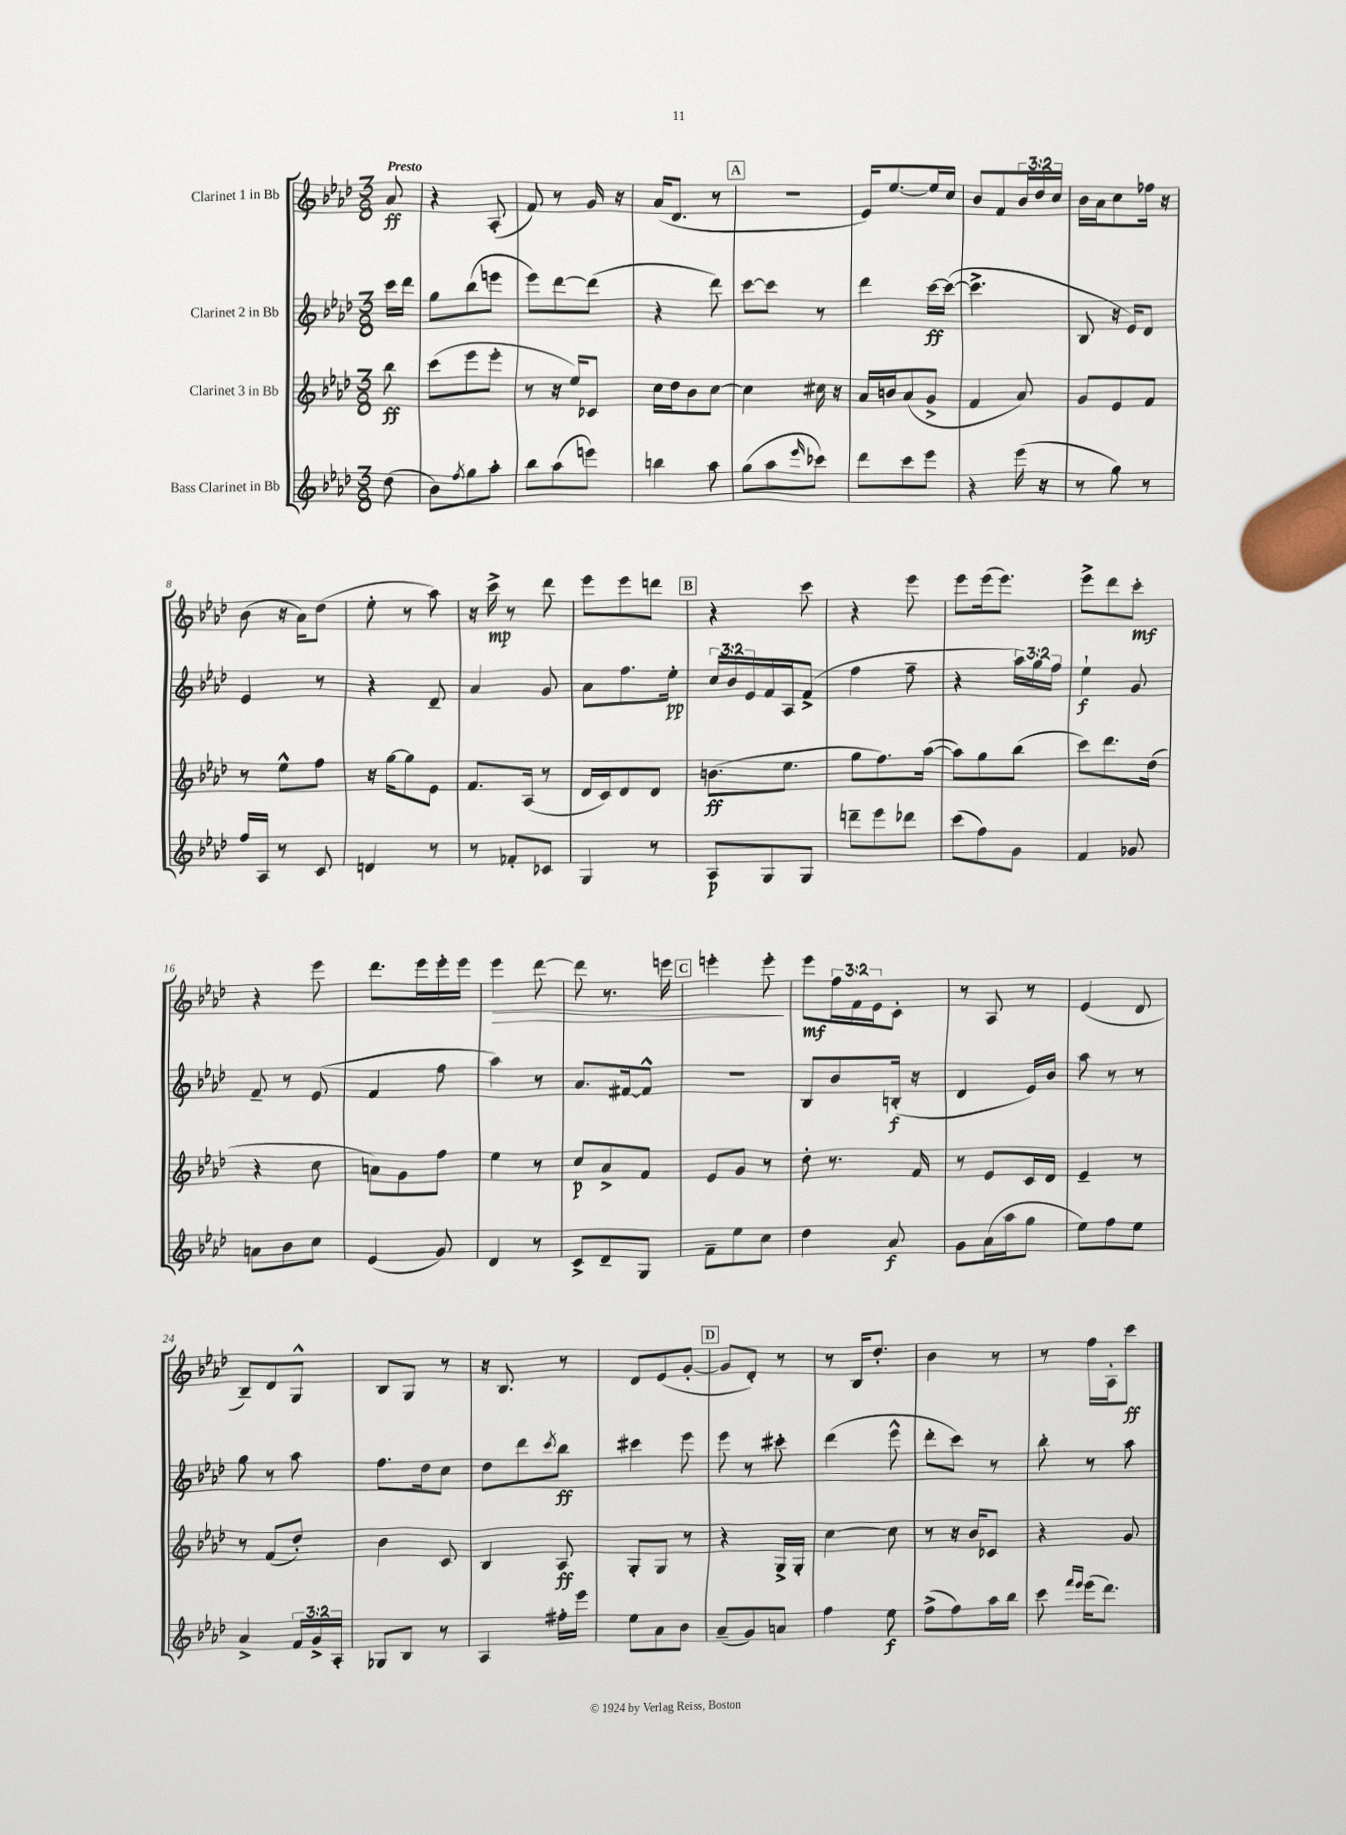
<<
\new StaffGroup <<
\new Staff = "s0" \with { instrumentName = "Clarinet 1 in Bb" } {
    \clef treble \key aes \major \numericTimeSignature \time 3/8 \override Staff.TupletNumber.text = #tuplet-number::calc-fraction-text \partial 8 \tempo "Presto"
    aes'8\ff |
    r4 aes8-.( |
    f'8) r8 g'16 r16 |
    aes'16( des'8. r8 |
    \mark \markup { \box "A" } R4. |
    ees'16) ees''8.~ ees''16 c''16 |
    bes'8 f'8 \tuplet 3/2 { bes'16 des''16 c''16 } |
    bes'16 aes'16 c''8 fes''16 r16 |
    bes'8( r16 aes'16) des''8( |
    ees''8-. r8 aes''8) |
    r16 c'''16->\mp r8 des'''8 |
    ees'''8 ees'''8 d'''8 |
    \mark \markup { \box "B" } r4 c'''8 |
    r4 ees'''8 |
    ees'''8 ees'''16( ees'''8.) |
    ees'''8-> des'''8 c'''8-.\mf |
    r4 ees'''8 |
    des'''8. ees'''16 ees'''16-. ees'''16 |
    ees'''4\> des'''8~ |
    des'''8 r8. e'''16 |
    \mark \markup { \box "C" } e'''4-. e'''8-.\! |
    ees'''8\mf \tuplet 3/2 { f''16 f'16 ees'16 } c'8-. |
    r8 aes8 r8 |
    ees'4( des'8 |
    bes8--) des'8 g8-^ |
    bes8 g8 r8 |
    r16 bes8. r8 |
    des'8 ees'8( g'8~-. |
    \mark \markup { \box "D" } g'8 des'8-.) r8 |
    r8 bes16 des''8.-. |
    bes'4 r8 |
    r8 f''16 aes16-. c'''8\ff \bar "|." |
}
\new Staff = "s1" \with { instrumentName = "Clarinet 2 in Bb" } {
    \clef treble \key aes \major \numericTimeSignature \time 3/8 \override Staff.TupletNumber.text = #tuplet-number::calc-fraction-text \partial 8
    c'''16 des'''16 |
    g''8 bes''8( e'''8 |
    ees'''8) des'''8~ des'''8( |
    r4 des'''8) |
    \mark \markup { \box "A" } c'''8~ c'''8 r8 |
    des'''4 c'''16~\ff c'''16~( |
    c'''4.-> |
    bes8 r16 ees'16) des'8 |
    ees'4 r8 |
    r4 des'8-- |
    aes'4 g'8 |
    aes'8 f''8. ees''16-.\pp |
    \mark \markup { \box "B" } \tuplet 3/2 { c''16 bes'16 ees'16 } f'16 aes16 f'8->( |
    f''4 f''8-- |
    r4 \tuplet 3/2 { aes''16) g''16 f''16 } |
    ees''4-!\f g'8 |
    f'8-- r8 ees'8( |
    f'4 f''8 |
    aes''4) r8 |
    aes'8. fis'16~ fis'8-^ |
    \mark \markup { \box "C" } R4. |
    bes8 bes'8 b16-.\f( r16 |
    des'4 ees'16) bes'16 |
    aes''8 r8 r8 |
    g''8 r8 aes''8 |
    f''8. des''16 c''8 |
    des''8 des'''8 \acciaccatura { c'''8 } bes''8\ff |
    cis'''4 ees'''8 |
    \mark \markup { \box "D" } ees'''8 r8 cis'''8-. |
    des'''4( ees'''8-^ |
    des'''8-. c'''8) r8 |
    bes''8-. r8 aes''8 \bar "|." |
}
\new Staff = "s2" \with { instrumentName = "Clarinet 3 in Bb" } {
    \clef treble \key aes \major \numericTimeSignature \time 3/8 \partial 8
    bes''8\ff |
    c'''8( ees'''8 ees'''8-. |
    r8 r16 ees''16) ces'8 |
    c''16 des''16 bes'8 c''8~ |
    \mark \markup { \box "A" } c''4 cis''16 r16 |
    aes'16 b'16 aes'8( g'8-> |
    f'4 aes'8) |
    g'8 ees'8 f'8 |
    r8 ees''8-^ f''8 |
    r16 g''16~ g''8 ees'8 |
    f'8. aes16( r8 |
    des'16 c'16) des'8 des'8 |
    \mark \markup { \box "B" } b'8.\ff( ees''8. |
    g''8 f''8.) aes''16~( |
    aes''8) g''8 bes''8( |
    c'''8) des'''8. des''16( |
    r4 c''8 |
    a'8) g'8 f''8 |
    ees''4 r8 |
    c''8\p aes'8-> f'8 |
    \mark \markup { \box "C" } ees'8 g'8 r8 |
    des''8-. r8. f'16 |
    r8 ees'8 c'16 des'16 |
    ees'4-- r8 |
    r8 f'8( des''8-.) |
    bes'4 c'8 |
    bes4 aes8\ff |
    g8-. g8 r8 |
    \mark \markup { \box "D" } r4 g16-> g16-. |
    c''4~ c''8 |
    r8 r16 bes'16 ces'8 |
    r4 g'8 \bar "|." |
}
\new Staff = "s3" \with { instrumentName = "Bass Clarinet in Bb" } {
    \clef treble \key aes \major \numericTimeSignature \time 3/8 \override Staff.TupletNumber.text = #tuplet-number::calc-fraction-text \partial 8
    des''8( |
    bes'8) \acciaccatura { f''8 } g''8 aes''8-. |
    bes''8 aes''8( e'''8) |
    b''4 aes''8 |
    \mark \markup { \box "A" } g''8( aes''8 \grace { ees'''16 } ces'''8) |
    des'''8 c'''8 ees'''8 |
    r4 ees'''16( r16 |
    r8 g''8) r8 |
    f''16 aes16 r8 c'8 |
    d'4 r8 |
    r8 fes'8-. ces'8 |
    g4 r8 |
    \mark \markup { \box "B" } aes8\p g8 g8 |
    d'''8-- ees'''8 des'''8 |
    c'''8( f''8) g'8 |
    f'4 ges'8 |
    a'8 bes'8 c''8 |
    ees'4( g'8) |
    des'4 r8 |
    c'8-> des'8-- g8 |
    \mark \markup { \box "C" } f'8-- ees''8 c''8 |
    des''4 aes'8\f |
    g'8 aes'16( aes''16 g''8 |
    ees''8) f''8 ees''8 |
    aes'4-> \tuplet 3/2 { f'16 g'16-> aes16-. } |
    ges8 bes8 r8 |
    aes4 fis''16-. ees'''16 |
    ees''8 aes'8 bes'8 |
    \mark \markup { \box "D" } aes'8--( g'8) a'8 |
    f''4 ees''8\f |
    f''8->( f''8) aes''16 bes''16 |
    c'''8 \grace { f'''16 ees'''16 } ees'''16( des'''8.) \bar "|." |
}
>>
>>
